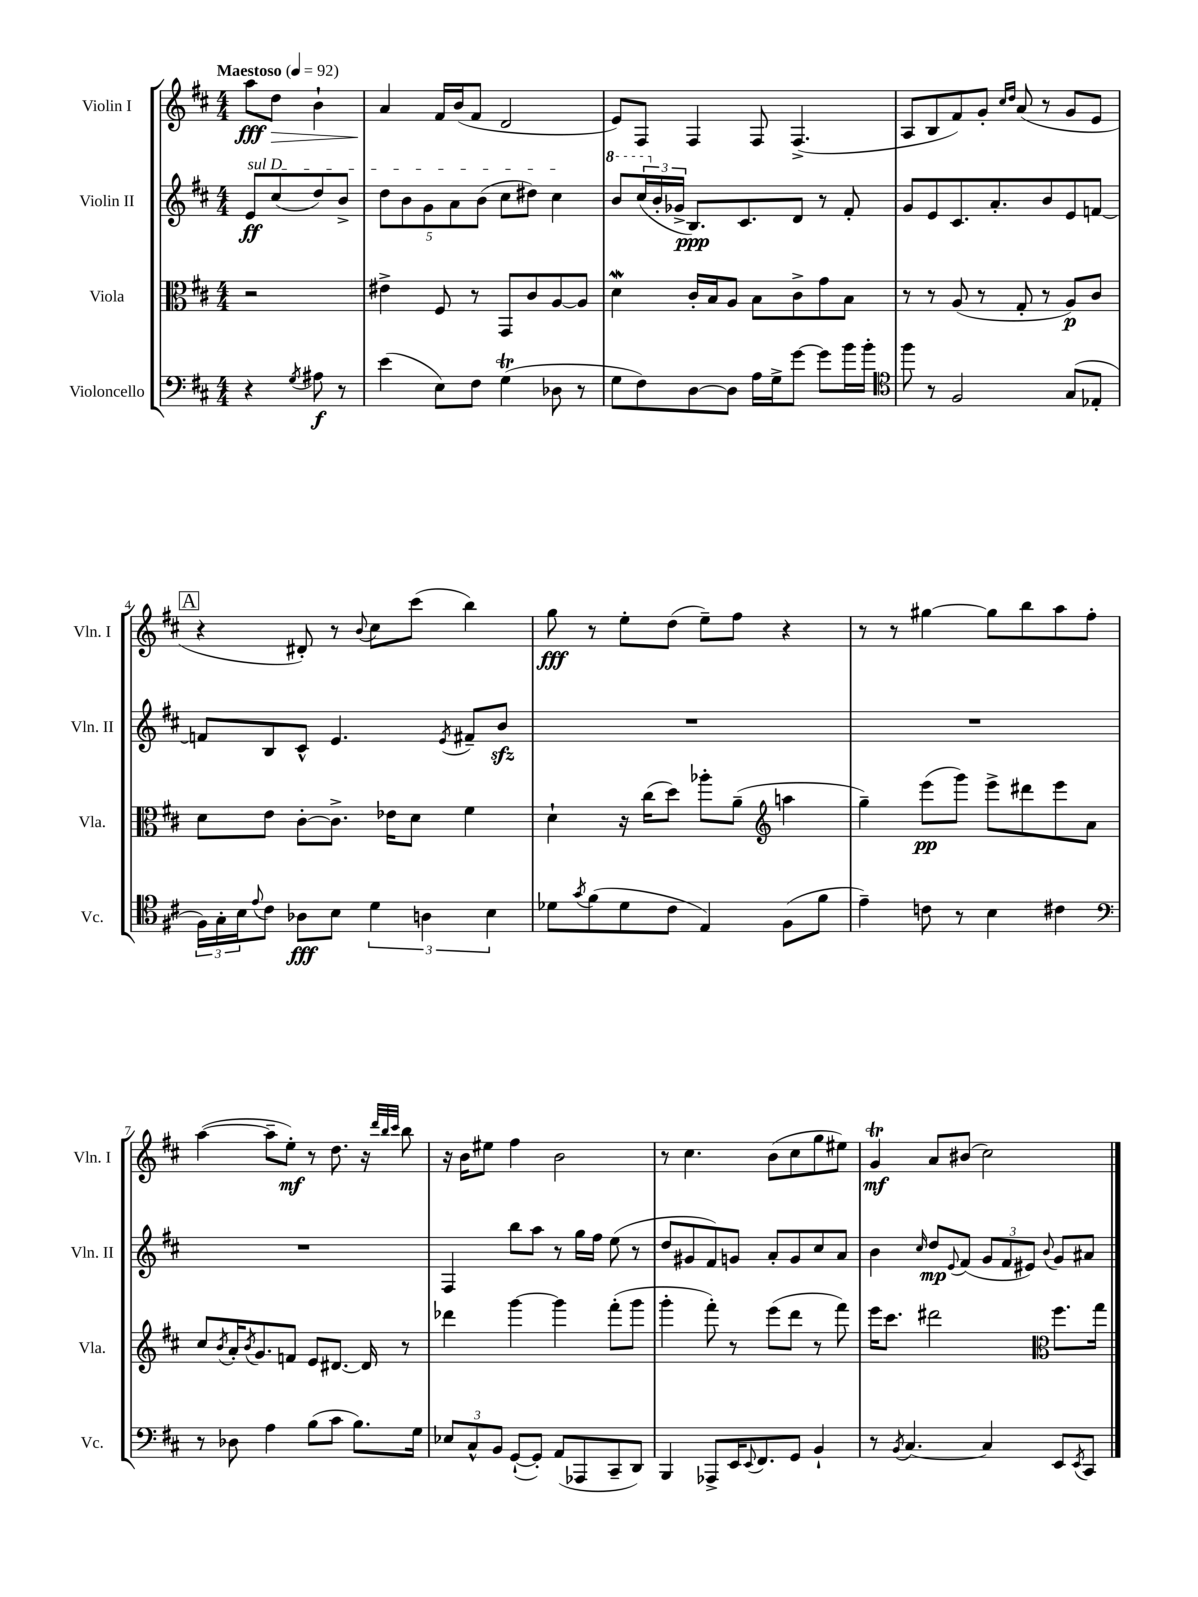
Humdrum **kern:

**kern	**dynam	**kern	**dynam	**kern	**dynam	**kern	**dynam
*part4	*part4	*part3	*part3	*part2	*part2	*part1	*part1
*staff4	*staff4	*staff3	*staff3	*staff2	*staff2	*staff1	*staff1
*I"Violoncello	*	*I"Viola	*	*I"Violin II	*	*I"Violin I	*
*I'Vc.	*	*I'Vla.	*	*I'Vln. II	*	*I'Vln. I	*
*clefF4	*	*clefC3	*	*clefG2	*	*clefG2	*
*k[f#c#]	*	*k[f#c#]	*	*k[f#c#]	*	*k[f#c#]	*
*M4/4	*	*M4/4	*	*M4/4	*	*M4/4	*
*MM92	*	*MM92	*	*MM92	*	*MM92	*
=	=	=	=	=	=	=	=
!	!	!	!	!	!	!LO:TX:a:B:t=Maestoso	!
!	!	!	!	!LO:TX:a:i:t=sul D	!	!	!
4r	.	2r	.	8e/L	ff	8aa\L	fff
!	!	!	!	!	!	!	!LO:HP:b
.	.	.	.	(8cc#/	.	8dd\J	>
8qG/	.	.	.	.	.	.	.
8A#X\	f	.	.	8dd/)	.	4b`\	.
8r	.	.	.	8b^/J	.	.	.
=1	=1	=1	=1	=1	=1	=1	=1
(4e\	.	4e#X^\	.	10dd\L	.	4a/	.
.	.	.	.	10b\	.	.	.
.	.	.	.	10g\	.	.	.
8E\L)	.	8F#/	.	.	.	16f#/LL	]
.	.	.	.	10a\	.	.	.
.	.	.	.	.	.	(16b/J	.
8F#\J	.	8r	.	.	.	8f#/J	.
.	.	.	.	(10b\J	.	.	.
(4GT\	.	8GG/L	.	8cc#\L	.	2d/	.
.	.	8c#/	.	8dd#X\J)	.	.	.
8D-X\	.	[8A/	.	4cc#\	.	.	.
8r	.	8A/J]	.	.	.	.	.
=2	=2	=2	=2	=2	=2	=2	=2
*	*	*	*	*8va	*	*	*
8G\L	.	4dw\	.	8bb/L	.	8e/L)	.
8F#\)	.	.	.	(24ccc#/L	.	8F#/J	.
*	*	*	*	*X8va	*	*	*
.	.	.	.	24b'/	.	.	.
.	.	.	.	24g-X^/JJ	.	.	.
[8D\	.	16c#'/LL	.	8.B/L)	ppp	4F#/	.
.	.	16B/J	.	.	.	.	.
8D\J]	.	8A/J	.	.	.	.	.
.	.	.	.	8.c#/	.	.	.
16A\LL	.	8B\L	.	.	.	8F#/	.
16G^\J	.	.	.	.	.	.	.
[8g\J	.	8c#^\	.	8d/J	.	(4.F#^/	.
8g\L]	.	8g\	.	8r	.	.	.
16b\L	.	8B\J	.	8f#'/	.	.	.
16b'\JJ	.	.	.	.	.	.	.
=3	=3	=3	=3	=3	=3	=3	=3
*clefC4	*	*	*	*	*	*	*
8ff#\	.	8r	.	8g/L	.	8A/L	.
8r	.	8r	.	8e/	.	8B/	.
2F#/	.	(8A/	.	8.c#/	.	8f#/)	.
.	.	8r	.	.	.	8g'/J	.
.	.	.	.	8.a'/	.	.	.
.	.	.	.	.	.	16qqcc#/LL	.
.	.	.	.	.	.	16qqdd/JJ	.
.	.	8G'/	.	.	.	(8a/	.
.	.	8r	.	8b/	.	8r	.
(8G/L	.	8A/L)	p	8e/	.	8g/L	.
8E-X'/J	.	8c#/J	.	[8fn/J	.	8e/J	.
!!LO:LB:g=z
!!LO:REH:place=s1:t=A
=4	=4	=4	=4	=4	=4	=4	=4
24F#\LL)	.	8d\L	.	8fn/L]	.	4r	.
24G'\	.	.	.	.	.	.	.
24B\J	.	.	.	.	.	.	.
8qqe/	.	.	.	.	.	.	.
8c#\J	.	8e\J	.	8B/	.	.	.
8A-X\L	fff	[8c#'\L	.	8c#^^/J	.	8d#X'/)	.
8B\J	.	8.c#^\J]	.	4.e/	.	8r	.
.	.	.	.	.	.	8qqb/	.
6d\	.	.	.	.	.	8cc#\L	.
.	.	16e-X\KL	.	.	.	.	.
.	.	8d\J	.	.	.	(8ccc#\J	.
6An\	.	.	.	.	.	.	.
.	.	.	.	8qe/	.	.	.
.	.	4f#\	.	8f#X~/L	.	4bb\)	.
6B\	.	.	.	.	.	.	.
.	.	.	.	8bzz/J	.	.	.
=5	=5	=5	=5	=5	=5	=5	=5
8d-X\L	.	4d`\	.	1r	.	8gg\	fff
8qg/	.	.	.	.	.	.	.
(8f#\	.	.	.	.	.	8r	.
8d-\	.	16r	.	.	.	8ee'\L	.
.	.	(16cc#\KL	.	.	.	.	.
8c#\J	.	8dd\J)	.	.	.	(8dd\J	.
4E/)	.	8aa-X'\L	.	.	.	8ee~\L)	.
.	.	(8a~\J	.	.	.	8ff#\J	.
*	*	*clefG2	*	*	*	*	*
(8F#\L	.	4aan\	.	.	.	4r	.
8f#\J	.	.	.	.	.	.	.
=6	=6	=6	=6	=6	=6	=6	=6
4e~\)	.	4gg~\)	.	1r	.	8r	.
.	.	.	.	.	.	8r	.
8cn\	.	(8eee\L	pp	.	.	[4gg#X\	.
8r	.	8ggg\J)	.	.	.	.	.
4B\	.	8eee^\L	.	.	.	8gg#\L]	.
.	.	8ddd#X\	.	.	.	8bb\	.
4c#X\	.	8eee\	.	.	.	8aa\	.
.	.	8a\J	.	.	.	8ff#'\J	.
!!LO:LB:g=z
=7	=7	=7	=7	=7	=7	=7	=7
*clefF4	*	*	*	*	*	*	*
8r	.	8cc#/L	.	1r	.	([4aa\	.
.	.	8qb/	.	.	.	.	.
8D-X\	.	16a'/K	.	.	.	.	.
.	.	8qb/	.	.	.	.	.
.	.	8.g/	.	.	.	.	.
4A\	.	.	.	.	.	8aa~\L]	.
.	.	8fn/J	.	.	.	8ee'\J)	mf
(8B\L	.	8e/L	.	.	.	8r	.
8c#\J	.	[8.d#X/J	.	.	.	8.dd\	.
8.B\L)	.	.	.	.	.	.	.
.	.	16d#/]	.	.	.	16r	.
.	.	.	.	.	.	32qqddd/LLL	.
.	.	.	.	.	.	32qqbb/	.
.	.	.	.	.	.	32qqccc#/JJJ	.
.	.	8r	.	.	.	8bb\	.
16G\Jk	.	.	.	.	.	.	.
=8	=8	=8	=8	=8	=8	=8	=8
12E-X/L	.	4ddd-X\	.	4F#/	.	16r	.
.	.	.	.	.	.	16b\KL	.
12C#^^/	.	.	.	.	.	.	.
.	.	.	.	.	.	8ee#X\J	.
12BB/J	.	.	.	.	.	.	.
([8GG`/L	.	[4ggg\	.	8bb\L	.	4ff#\	.
8GG'/J])	.	.	.	8aa\J	.	.	.
(8AA/L	.	4ggg\]	.	8r	.	2b\	.
8AAA-X/	.	.	.	16gg\LL	.	.	.
.	.	.	.	16ff#\JJ	.	.	.
8CC#~/	.	(8fff#'\L	.	(8ee\	.	.	.
8DD/J)	.	8ggg\J	.	8r	.	.	.
=9	=9	=9	=9	=9	=9	=9	=9
4BBB/	.	4ggg'\	.	8dd/L	.	8r	.
.	.	.	.	8g#X/	.	4.cc#\	.
8AAA-X^/L	.	8fff#'\)	.	8f#/)	.	.	.
16EE/K	.	8r	.	8gn/J	.	.	.
8qqEE/	.	.	.	.	.	.	.
8.FF#/	.	.	.	.	.	.	.
.	.	(8eee\L	.	8a'/L	.	(8b\L	.
8GG/J	.	8ddd\J	.	8g/	.	8cc#\	.
4BB`/	.	8r	.	8cc#/	.	8gg\	.
.	.	8fff#\)	.	8a/J	.	8ee#X\J)	.
=10	=10	=10	=10	=10	=10	=10	=10
8r	.	16eee\KL	.	4b\	.	4gT/	mf
.	.	8.ccc#\J	.	.	.	.	.
8qBB/	.	.	.	.	.	.	.
[4.C#/	.	.	.	.	.	.	.
.	.	.	.	16qqcc#/	.	.	.
.	.	2ddd#X\	.	8dd/L	mp	8a/L	.
.	.	.	.	8qqe/	.	.	.
.	.	.	.	(8f#/J	.	(8b#X/J	.
4C#/]	.	.	.	12g/L	.	2cc#\)	.
.	.	.	.	12f#/	.	.	.
.	.	.	.	12e#X/J)	.	.	.
*	*	*clefC3	*	*	*	*	*
.	.	.	.	8qqb/	.	.	.
8EE/L	.	8.ff#\L	.	8g/L	.	.	.
8qEE/	.	.	.	.	.	.	.
8CC#/J	.	.	.	8a#X/J	.	.	.
.	.	16gg\Jk	.	.	.	.	.
==	==	==	==	==	==	==	==
*-	*-	*-	*-	*-	*-	*-	*-
